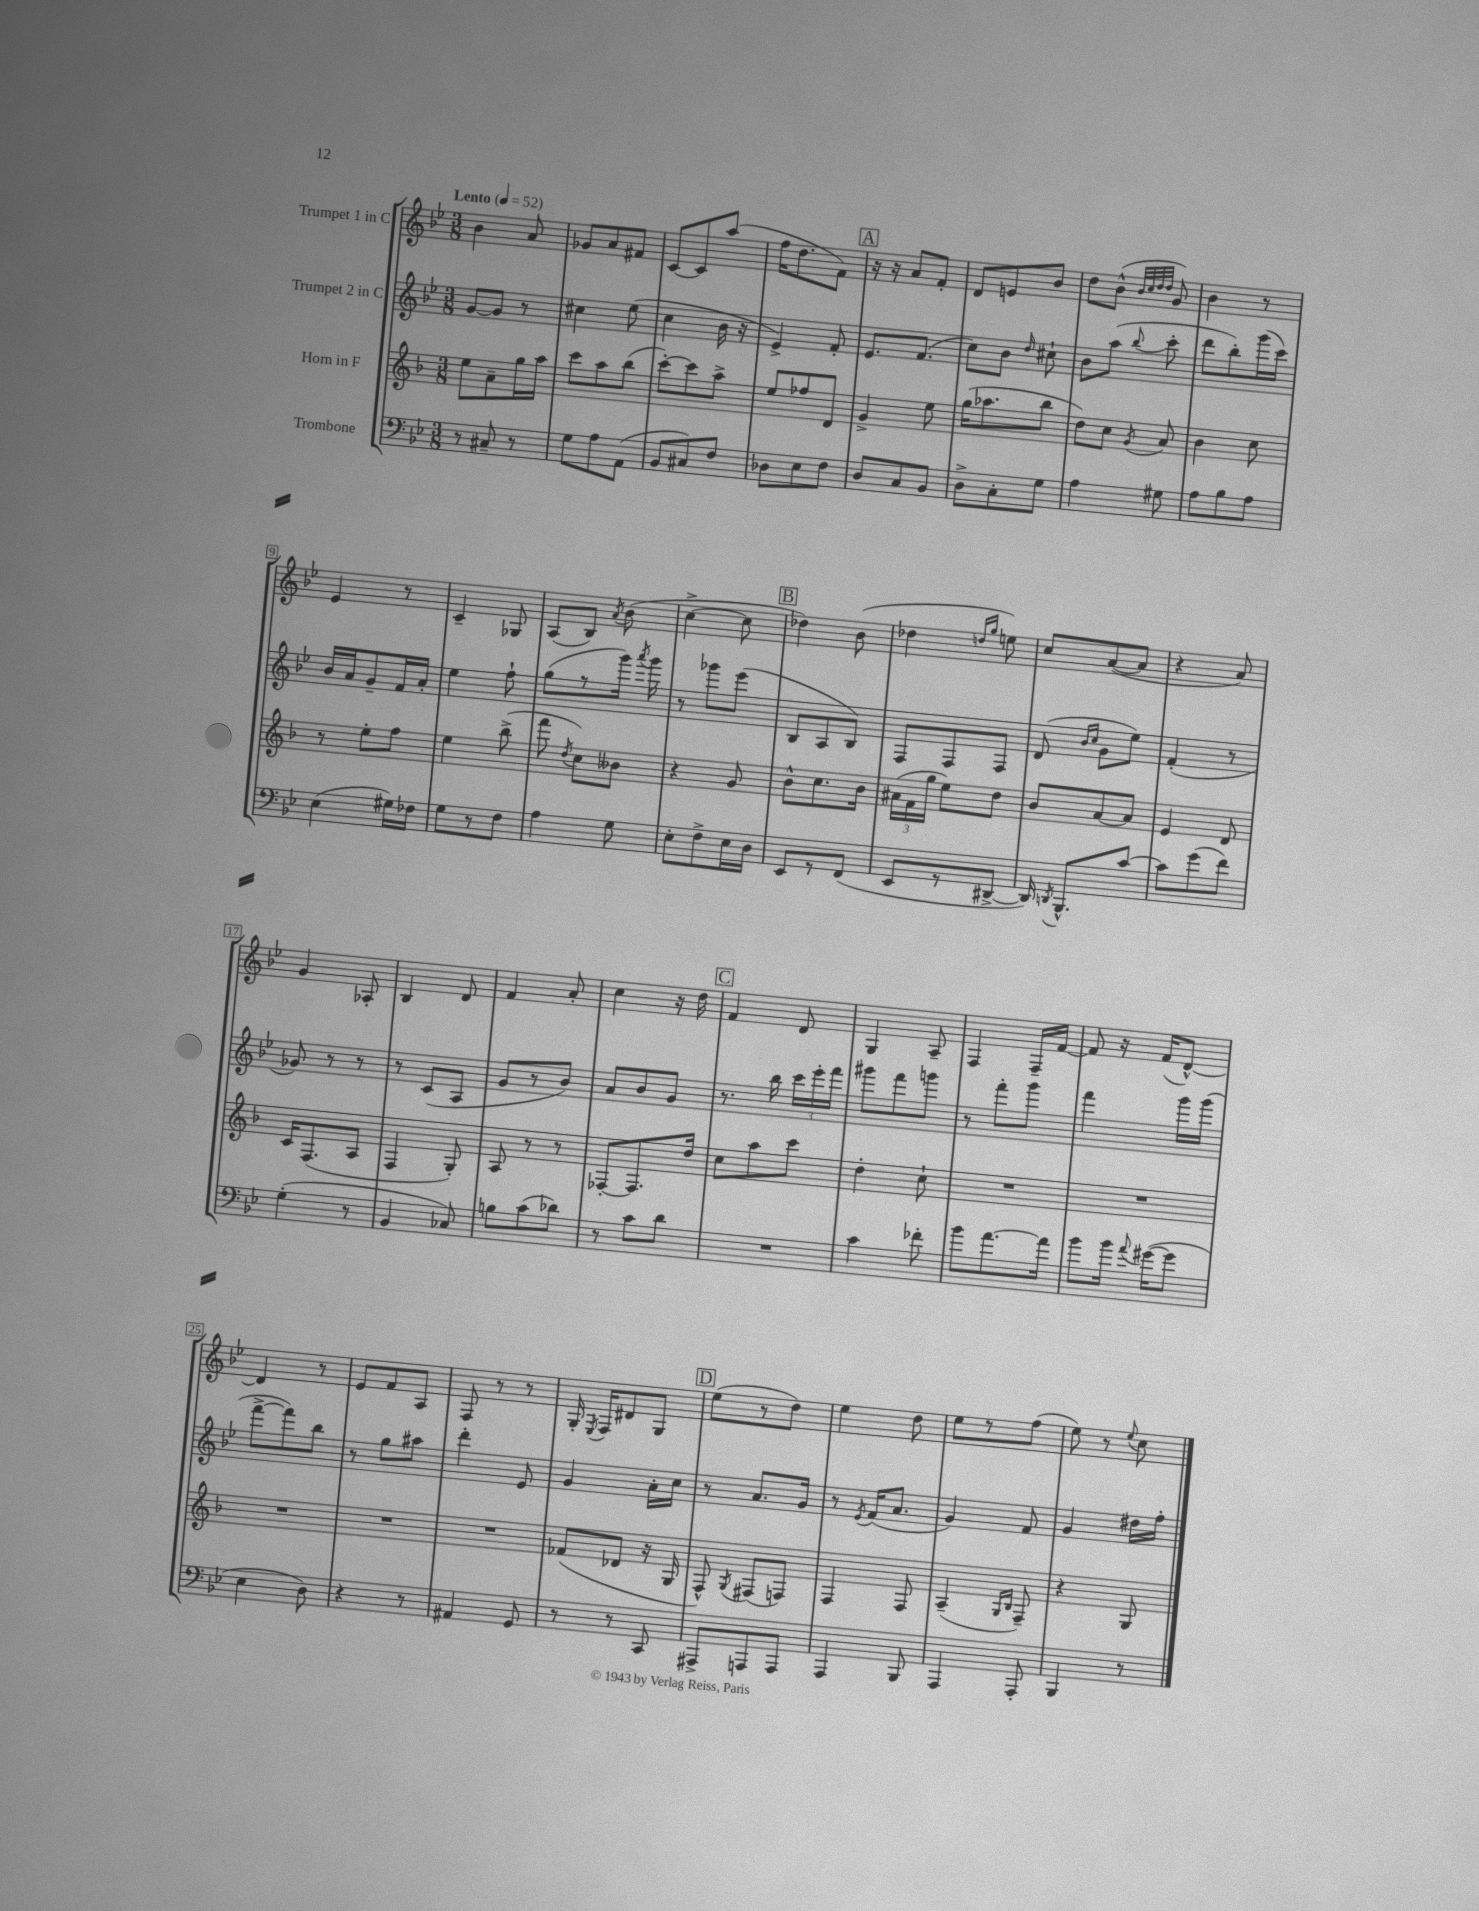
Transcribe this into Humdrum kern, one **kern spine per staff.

**kern	**kern	**kern	**kern
*staff4	*staff3	*staff2	*staff1
*clefF4	*clefG2	*clefG2	*clefG2
*k[b-e-]	*k[b-]	*k[b-e-]	*k[b-e-]
*M3/8	*M3/8	*M3/8	*M3/8
*MM52	*MM52	*MM52	*MM52
8r	8ee	[8g	4b-
8C#~	8a~	8g]	.
8r	16gg	8r	8a
.	16aa	.	.
=	=	=	=
8G	8ccc	4cc#	8g-
8A	8aa	.	8a
(8AA	(8bb-	(8ee-	8f#
=	=	=	=
8BB-	[8ccc')	4cc	[8c
8C#)	8ccc]	.	8c]
8F	8aa^	16b-	(8aa
.	.	16r	.
=	=	=	=
8D-	8ee	4e-^)	16ff
.	.	.	8.dd
8E-	8ff-	.	.
8F	8d	8f'	8f)
=	=	=	=
8D	4g^	8.e-	16r
.	.	.	16r
8C	.	.	8a
.	.	(8.f	.
8BB-	8ee	.	8f'
=	=	=	=
8D^	(16gg	8cc)	8d
.	8.aa-	.	.
8C'	.	8b-	8e
.	.	16qqdd	.
8G	8bb-	8cc#`	8b-
=	=	=	=
4A	8dd)	8b-	8dd
.	8cc	(8aa	(8b-^^
.	.	.	32qqb-
.	.	.	32qqcc
.	.	.	32qqdd
.	8qg	8qqbb-	32qqdd
8G#	8a	8ccc'	8g)
=	=	=	=
8A	4b-	8ddd	4b-
8B-	.	8bb-')	.
8A	8cc	(16ggg	8r
.	.	16ccc)	.
=	=	=	=
(4E-	8r	16b-	4e-
.	.	16a	.
.	8ee'	8g~	.
16G#)	8ff	16f	8r
16F-	.	16a'	.
=	=	=	=
8G	4ee	4ee-	4c~
8r	.	.	.
8F	(8bb-^	8ff`	8G-
=	=	=	=
4A	8fff	(8gg	(8A
.	8qdd	.	.
.	8cc)	8r	8B-)
.	.	.	8qa
8G	8b--	16ggg)	(8b-
.	.	8qaaa	.
.	.	16ggg	.
=	=	=	=
8E-'	4r	8r	[4cc^
8F^	.	8ggg-	.
16E-	8g	(8eee-	8cc]
16D	.	.	.
=	=	=	=
8EE-	8b-^^	8B-	4dd-)
8r	8.cc	8A	.
(8FF	.	8B-)	(8b-
.	16b-	.	.
=	=	=	=
8EE-	(24a#	8F	4dd-
.	24f	.	.
.	24gg	.	.
8r	8ee)	8F	.
.	.	.	16qqdd
.	.	.	16qqgg
[8DD#^	8dd	8F	8ee)
=	=	=	=
16DD#])	8b-	(8d	8cc
8qDD	.	.	.
8.BBB-^^	.	.	.
.	.	16qqb-	.
.	.	16qqcc	.
.	[8a	8g	([8a
[8c	8a]	8ee-)	8a]
=	=	=	=
8c]	4e	(4f'	4r
(8g	.	.	.
8f)	8d	8r	8a)
=	=	=	=
(4G'	16c	8g-)	4g
.	(8.F	.	.
.	.	8r	.
8r	8A	8r	8A-'
=	=	=	=
4BB-	4F	8r	4B-
.	.	(8c	.
8C-)	8G')	8A	8d
=	=	=	=
8B	8A	8g	4f
(8c	8r	8r	.
8d-)	8r	8b-)	8a'
=	=	=	=
8r	[8F-'	8a	4cc
8c	8.F-]	8b-	.
8d	.	8g	16r
.	16dd	.	16dd
=	=	=	=
4.r	8cc	8.r	4f
.	8aa	.	.
.	.	16bb-	.
.	8ccc	24ccc	8d
.	.	24eee-'	.
.	.	24fff	.
=	=	=	=
4c	4dd'	8ggg#	4G
.	.	8fff	.
8f-'	8cc`	8ggg	8A~
=	=	=	=
8b-	4.r	8r	4F
[8.a	.	8fff'	.
.	.	8ggg	16F~
16a]	.	.	[16f
=	=	=	=
8b-	4.r	4fff	8f]
16b-	.	.	16r
8qqa	.	.	.
([16g#	.	.	(16f
8g#]	.	16ggg	[8d^^)
.	.	(16ggg	.
=	=	=	=
4E-	4.r	[8fff^	4d]
.	.	8fff])	.
8D)	.	8bb-	8r
=	=	=	=
4r	4.r	8r	8e-
.	.	8gg	8f
8r	.	8aa#	8A
=	=	=	=
4AA#	4.r	4ddd'	8F
.	.	.	8r
8GG	.	8e-	8r
=	=	=	=
8r	(8f-	4g	16G'
.	.	.	8qE-
.	.	.	16F
8r	8d-	.	8d#
8CC	16r	16a'	8G
.	16G	16cc	.
=	=	=	=
8AAA#^	8F^^)	8r	(8ee-
.	8qG	.	.
8AAA	(8F#	8.a	8r
8AAA	8F)	.	8dd)
.	.	16g	.
=	=	=	=
4AAA	4F	8r	4ee-
.	.	8qe-	.
.	.	(16f	.
.	.	8.a	.
8BBB-	8F	.	8dd
=	=	=	=
4AAA	(4A~	4g)	8ee-
.	.	.	8r
.	16qqG	.	.
.	16qqB-	.	.
8AAA'	8F~)	8f	(8ff
=	=	=	=
4BBB-	4r	4g	8ee-)
.	.	.	8r
.	.	.	8qqee-
8r	8G	16dd#	8cc
.	.	16ff'	.
==	==	==	==
*-	*-	*-	*-
